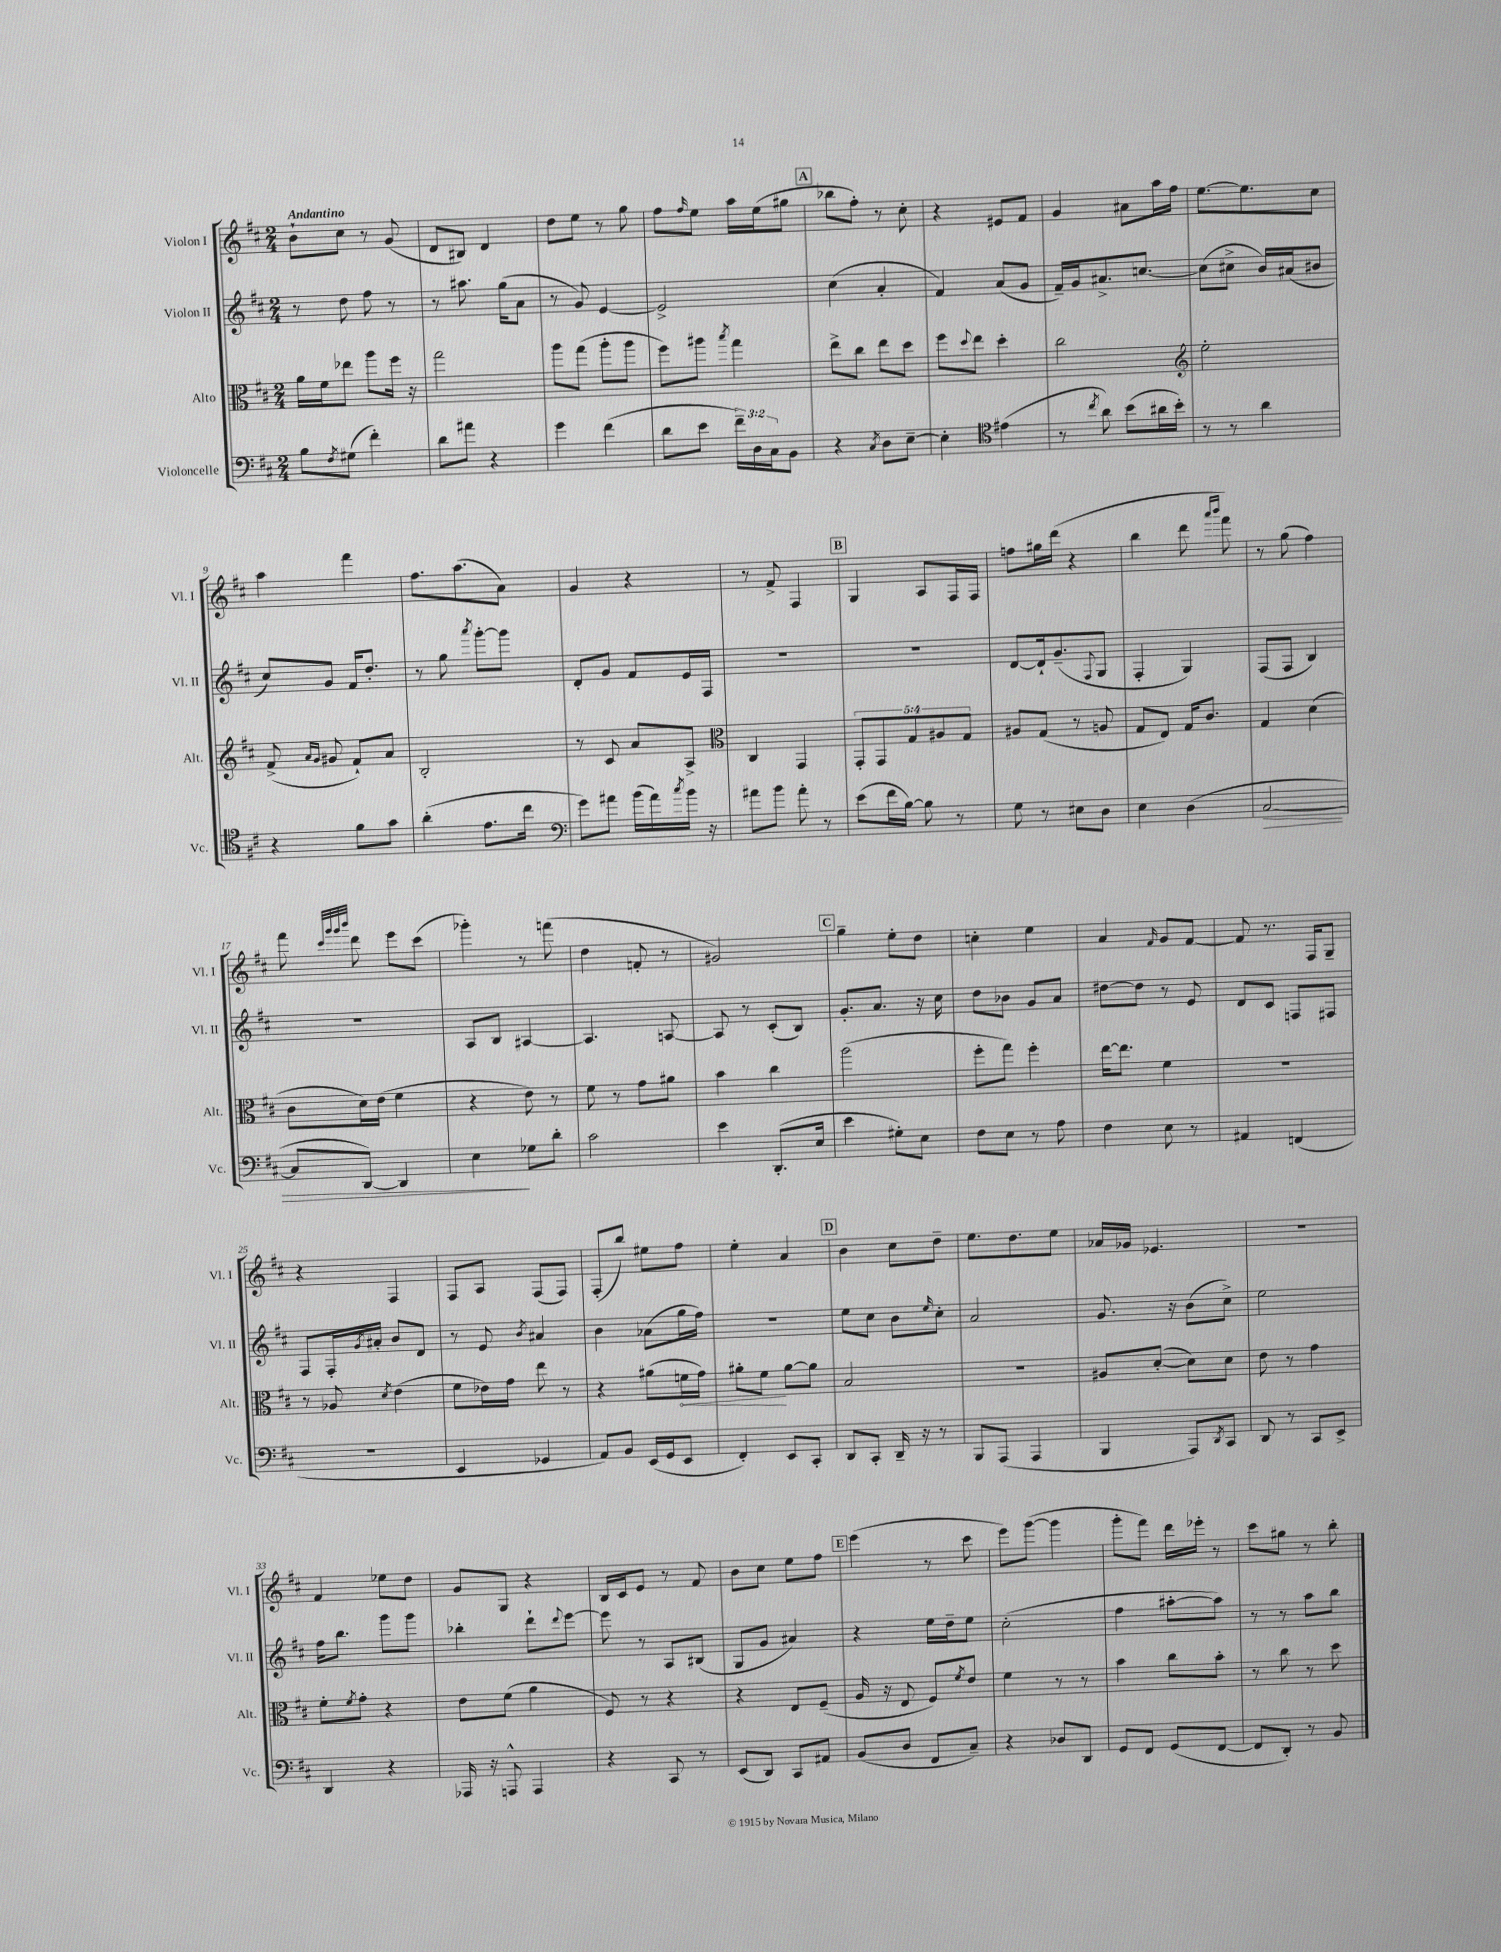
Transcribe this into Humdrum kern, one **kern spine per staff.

**kern	**kern	**kern	**kern
*staff4	*staff3	*staff2	*staff1
*clefF4	*clefC3	*clefG2	*clefG2
*k[f#c#]	*k[f#c#]	*k[f#c#]	*k[f#c#]
*M2/4	*M2/4	*M2/4	*M2/4
8B	16a	8r	8b`
.	16f#	.	.
8qF#	.	.	.
(8G#	8ee-	8dd	8cc#
4f#')	8aa	8ff#	8r
.	16ff#	8r	(8g
.	16r	.	.
=	=	=	=
8d	2gg	8r	8d
8a#	.	8.aa#	8B#)
4r	.	.	4d
.	.	(16gg	.
.	.	8a	.
=	=	=	=
4g	8aa	8r	8dd
.	(8gg	8g)	8ee
(4f#	8aa'	[4e	8r
.	8aa	.	8gg
=	=	=	=
8d	8ff#)	2e^]	8ff#
.	.	.	16qqff#
8e	8aa#	.	8ee
.	8qbb	.	.
24f#~)	4gg	.	16aa
24D	.	.	.
.	.	.	(16ee
24C#	.	.	.
8BB	.	.	8gg#
=	=	=	=
4r	8ee^	(4cc#	8bb-
.	8cc#	.	8ff#')
8qC#	.	.	.
8D	8ee	4a'	8r
[8E~	8dd	.	8cc#'
=	=	=	=
4E']	8ff#	4f#)	4r
.	8qqdd	.	.
.	8ee	.	.
*clefC4	*	*	*
(4e#	4dd'	(8a	8e#
.	.	8g	8f#
=	=	=	=
8r	2cc#	16f#~)	4g
.	.	16g	.
8qcc#	.	.	.
8a)	.	8.a#^	.
(8b	.	.	8a#
.	.	[8.cc	.
16a#	.	.	16aa
16b')	.	.	16ff#
=	=	=	=
*	*clefG2	*	*
8r	2ee'	(8cc]	[8.ee
8r	.	8cc#^	.
.	.	.	8.ee]
4a	.	16b)	.
.	.	(16a#	.
.	.	8b#	8cc#
=	=	=	=
4r	(8f#^	8cc#)	4aa
.	16qqa	.	.
.	16qqg	.	.
.	8g#	8g	.
8f#	8f#`)	16f#	4fff#
.	.	8.dd'	.
8g	8a	.	.
=	=	=	=
(4a'	2B'	8r	8.ff#
.	.	8gg	.
.	.	.	(8.aa
.	.	8qaaa	.
8.e	.	[8ggg'	.
.	.	8ggg]	8a)
16cc#	.	.	.
=	=	=	=
*clefF4	*	*	*
8g)	8r	8d'	4g
8a#	8c#	8g	.
(16b	8a	8f#	4r
16a#)	.	.	.
8qcc#	.	.	.
16b	8A^	16e	.
16r	.	16F#	.
=	=	=	=
*	*clefC3	*	*
8a#	4C#	2r	8r
8b	.	.	8f#^
8a#'	4GG	.	4F#
8r	.	.	.
=	=	=	=
(8e	10GG'	2r	4G
.	10GG	.	.
16f#	.	.	.
[16B)	.	.	.
.	10G	.	.
8B]	.	.	8A
.	10A#	.	.
8r	.	.	16F#
.	10G	.	.
.	.	.	16F#
=	=	=	=
8G	8A#	[8d	8ff
8r	(8G	16d`]	16gg#
.	.	(8.g~	(16ddd
8E#	8r	.	4r
.	.	8qqF#	.
8D	8A	8G	.
=	=	=	=
4E	8G	4F#'	4bb
.	8E)	.	.
(4D	16G	4G)	8ddd
.	8.c#	.	.
.	.	.	16qqaaa
.	.	.	16qqbbb
.	.	.	8fff#)
=	=	=	=
[2C#	4G	(8F#	8r
.	.	8F#	(8gg
.	(4d	4B)	4ff#)
=	=	=	=
8C#]	8c#	2r	8fff#
.	.	.	32qqccc#
.	.	.	32qqggg
.	.	.	32qqggg
.	.	.	32qqbbb
[8DD)	16d)	.	8ddd
.	(16e	.	.
4DD]	4f#	.	8eee
.	.	.	(8ccc#
=	=	=	=
4E	4r	8A	4ggg-')
.	.	8B	.
8G-	8e)	[4A#	8r
8d'	8r	.	(8fff
=	=	=	=
2c#	8f#	4.A#]	4dd
.	8r	.	.
.	8g	.	8f'
.	8a#	[8A	8r
=	=	=	=
4e	4b	8A]	2g#)
.	.	8r	.
(8.DD'	4cc#	(8c#'	.
.	.	8B)	.
16E	.	.	.
=	=	=	=
4e	(2aa	8.g'	4gg~
.	.	8.a	.
8G#')	.	.	8ee'
8E	.	16r	8dd
.	.	16cc#	.
=	=	=	=
8F#	8ff#'	8dd	4cc'
8E	8gg)	8b-	.
8r	4ff#'	8g	4ee
8A	.	8a	.
=	=	=	=
4F#	[16ee	[8dd#	4a
.	8.ee]	.	.
.	.	8dd#]	.
.	.	.	16qqf#
8E	4f#	8r	8g
8r	.	8e	[8f#
=	=	=	=
4AA#	2r	8d	8f#]
.	.	8c#	8.r
(4FF	.	8F	.
.	.	.	16F#
.	.	8F#	8G~
=	=	=	=
2r	8r	8F#	4r
.	8A-	16F#'	.
.	.	8qg	.
.	.	16a#'	.
.	8qd	.	.
.	(4e	8b	4F#
.	.	8d	.
=	=	=	=
4EE	8f#	8r	8F#
.	16e-)	8e	8A
.	16g	.	.
.	.	8qb	.
4GG-	8ee	4a#	(8F#
.	8r	.	8F#)
=	=	=	=
8AA)	4r	4b	(8F#'
8BB	.	.	8bb)
(16EE	(8a#	(8a-	8ee#
16GG	.	.	.
8EE	16f	16gg	8ff#
.	16g)	16ff#)	.
=	=	=	=
4FF#')	8a#'	2r	4ee'
.	8f#	.	.
8EE	[8a#	.	4a
8CC#'	8a#]	.	.
=	=	=	=
8DD	2B	8ee	4b
8CC#'	.	8cc#	.
16DD~	.	8b	8cc#
16r	.	.	.
.	.	16qqee	.
8r	.	8cc#'	8dd~
=	=	=	=
8BBB	2r	2a	8.ee
(8AAA	.	.	.
.	.	.	8.dd
4AAA	.	.	.
.	.	.	8ee
=	=	=	=
4BBB	8A#	8.g	16a-
.	.	.	16g-
.	([8d'	.	4.e-
.	.	16r	.
8AAA)	8d])	(8b	.
8qDD	.	.	.
8CC#	8d	8cc#^)	.
=	=	=	=
8DD	8e	2ee	2r
8r	8r	.	.
8CC#	4g	.	.
8EE^	.	.	.
=	=	=	=
4DD	8f#'	16ff#	4f#
.	.	8.bb	.
.	8qf#	.	.
.	8g'	.	.
4r	4r	8ggg	8ee-
.	.	8ggg	8dd
=	=	=	=
16AAA-	8e	4bb-'	8g
16r	.	.	.
8AAA^^	(8f#	.	8G
4AAA	4a	8ddd`	4r
.	.	8qqddd	.
.	.	[8eee	.
=	=	=	=
4r	8F#)	8eee]	16B
.	.	.	16c#
.	8r	8r	8e
8CC#	4r	8A	8r
8r	.	(8B#	8f#
=	=	=	=
(8EE	4r	8G	8b
8DD)	.	8g	8cc#
8CC#	8E	4a#)	8ee
8AA#	(8F#~	.	8ff#
=	=	=	=
(8BB	16A	4r	(4eee
.	16r	.	.
8D	8E	.	.
8FF#	8F#)	16ee	8r
.	.	16dd~	.
.	8qf#	.	.
8C#~)	8e	8ee	8ccc#
=	=	=	=
4r	4f#	(2cc#'	8eee)
.	.	.	([8ggg
8D-	8r	.	4ggg]
8DD	8r	.	.
=	=	=	=
8GG	4b	4ff#	8ggg'
8FF#	.	.	8fff#)
(8GG	8cc#	[8aa#'	16ddd
.	.	.	16eee-'
[8FF#	8b'	8aa#])	8r
=	=	=	=
8FF#]	8r	8r	8ccc#
8DD')	8cc#	8r	8gg#
8r	8r	8aa	8r
8BB	8dd	8bb	8bb'
==	==	==	==
*-	*-	*-	*-
